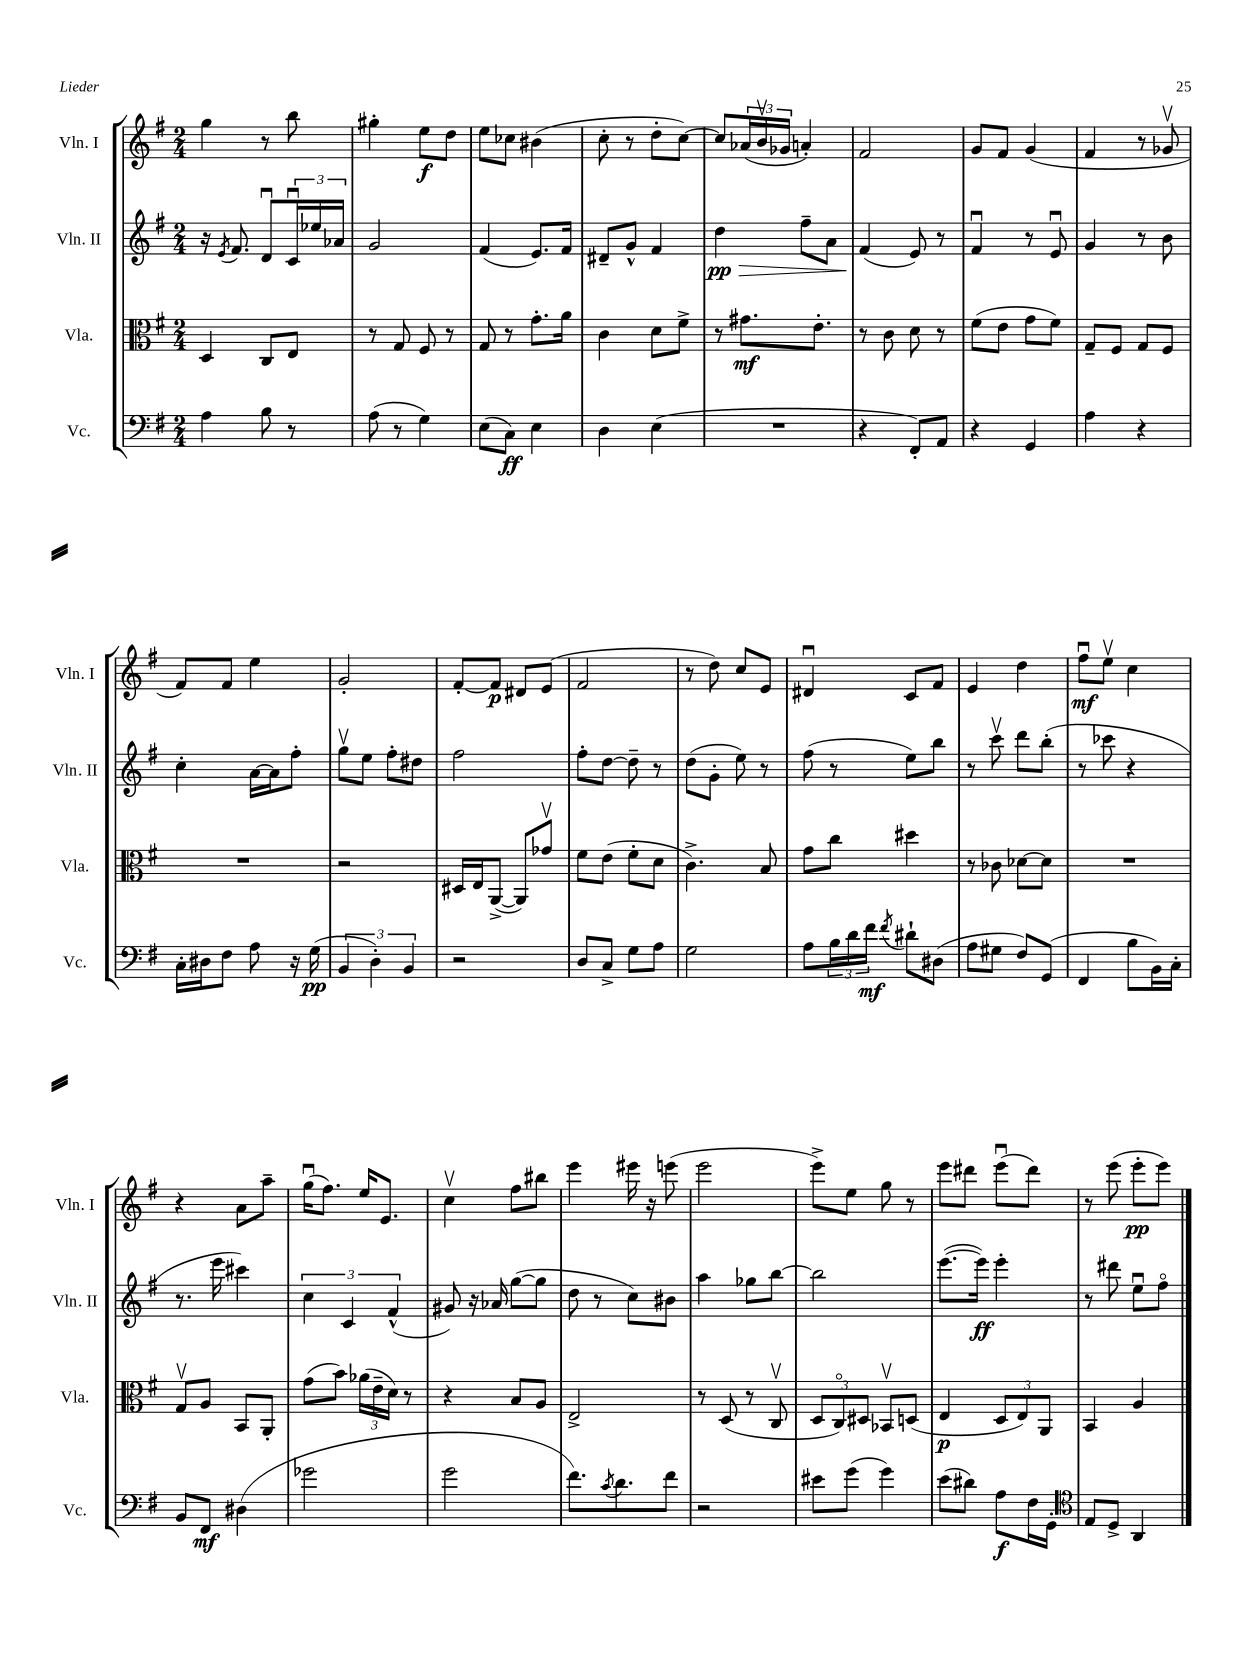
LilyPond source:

<<
\new StaffGroup <<
\new Staff = "s0" \with { instrumentName = "Vln. I" shortInstrumentName = "Vln. I" } {
    \clef treble \key g \major \numericTimeSignature \time 2/4
    g''4 r8 b''8 |
    gis''4-. e''8\f d''8 |
    e''8 ces''8 bis'4( |
    c''8-. r8 d''8-. c''8~) |
    c''8 \tuplet 3/2 { aes'16( b'16\upbow ges'16 } a'4-.) |
    fis'2 |
    g'8 fis'8 g'4( |
    fis'4 r8 ges'8\upbow |
    fis'8) fis'8 e''4 |
    g'2-. |
    fis'8~-. fis'8\p dis'8 e'8( |
    fis'2 |
    r8 d''8) c''8 e'8 |
    dis'4\downbow c'8 fis'8 |
    e'4 d''4 |
    fis''8\downbow\mf e''8\upbow c''4 |
    r4 a'8 a''8-- |
    g''16\downbow( fis''8.) e''16 e'8. |
    c''4\upbow fis''8 bis''8 |
    e'''4 eis'''16 r16 e'''8( |
    e'''2 |
    e'''8->) e''8 g''8 r8 |
    e'''8 dis'''8 e'''8\downbow( dis'''8) |
    r8 e'''8( e'''8-.\pp e'''8) \bar "|." |
}
\new Staff = "s1" \with { instrumentName = "Vln. II" shortInstrumentName = "Vln. II" } {
    \clef treble \key g \major \numericTimeSignature \time 2/4
    r16 \acciaccatura { e'8 } fis'8. d'8\downbow \tuplet 3/2 { c'16\downbow ees''16 aes'16 } |
    g'2 |
    fis'4( e'8.) fis'16 |
    dis'8-- g'8-^ fis'4 |
    d''4\pp\> fis''8-- a'8 |
    fis'4\!( e'8) r8 |
    fis'4\downbow r8 e'8\downbow |
    g'4 r8 b'8 |
    c''4-. a'16~ a'16 fis''8-. |
    g''8\upbow e''8 fis''8-. dis''8 |
    fis''2 |
    fis''8-. d''8~ d''8-- r8 |
    d''8( g'8-. e''8) r8 |
    fis''8( r8 e''8) b''8 |
    r8 c'''8\upbow d'''8 b''8-.( |
    r8 ces'''8 r4 |
    r8. e'''16 cis'''4) |
    \tuplet 3/2 { c''4 c'4 fis'4-^( } |
    gis'8) r16 aes'16 g''8~( g''8 |
    d''8 r8 c''8) bis'8 |
    a''4 ges''8 b''8~ |
    b''2 |
    e'''8.~( e'''16\ff) e'''4-. |
    r8 dis'''8 e''8\downbow fis''8\flageolet \bar "|." |
}
\new Staff = "s2" \with { instrumentName = "Vla." shortInstrumentName = "Vla." } {
    \clef alto \key g \major \numericTimeSignature \time 2/4
    d4 c8 e8 |
    r8 g8 fis8 r8 |
    g8 r8 g'8.-. a'16 |
    c'4 d'8 fis'8-> |
    r8 gis'8.\mf e'8.-. |
    r8 c'8 d'8 r8 |
    fis'8( e'8 g'8 fis'8) |
    g8-- fis8 g8 fis8 |
    R2 |
    r2 |
    dis16 e16 a,8~->( a,8) ges'8\upbow |
    fis'8 e'8( fis'8-. d'8 |
    c'4.->) b8 |
    g'8 c''8 dis''4 |
    r8 ces'8 des'8~ des'8 |
    R2 |
    g8\upbow a8 b,8 a,8-. |
    g'8( b'8) \tuplet 3/2 { aes'16( e'16-- d'16) } r8 |
    r4 b8 a8 |
    e2-> |
    r8 d8( r8 c8\upbow |
    \tuplet 3/2 { d8 c8\flageolet) dis8 } bes,8\upbow d8( |
    e4\p \tuplet 3/2 { d8 e8) a,8 } |
    b,4 a4 \bar "|." |
}
\new Staff = "s3" \with { instrumentName = "Vc." shortInstrumentName = "Vc." } {
    \clef bass \key g \major \numericTimeSignature \time 2/4
    a4 b8 r8 |
    a8( r8 g4) |
    e8( c8\ff) e4 |
    d4 e4( |
    R2 |
    r4 fis,8-.) a,8 |
    r4 g,4 |
    a4 r4 |
    c16-. dis16 fis8 a8 r16 g16\pp( |
    \tuplet 3/2 { b,4 d4-.) b,4 } |
    r2 |
    d8 c8-> g8 a8 |
    g2 |
    a8 \tuplet 3/2 { b16 d'16 fis'16\mf } \acciaccatura { fis'8 } dis'8-! dis8( |
    a8 gis8 fis8) g,8( |
    fis,4 b8 b,16) c16-. |
    b,8 fis,8\mf dis4( |
    ges'2 |
    g'2 |
    fis'8.) \acciaccatura { c'8 } d'8. fis'8 |
    r2 |
    eis'8 g'8( g'4) |
    e'8( dis'8) a8\f fis16 g,16-. |
    \clef tenor e8 d8-> a,4 \bar "|." |
}
>>
>>
\layout { \context { \Score \remove "Bar_number_engraver" } }
